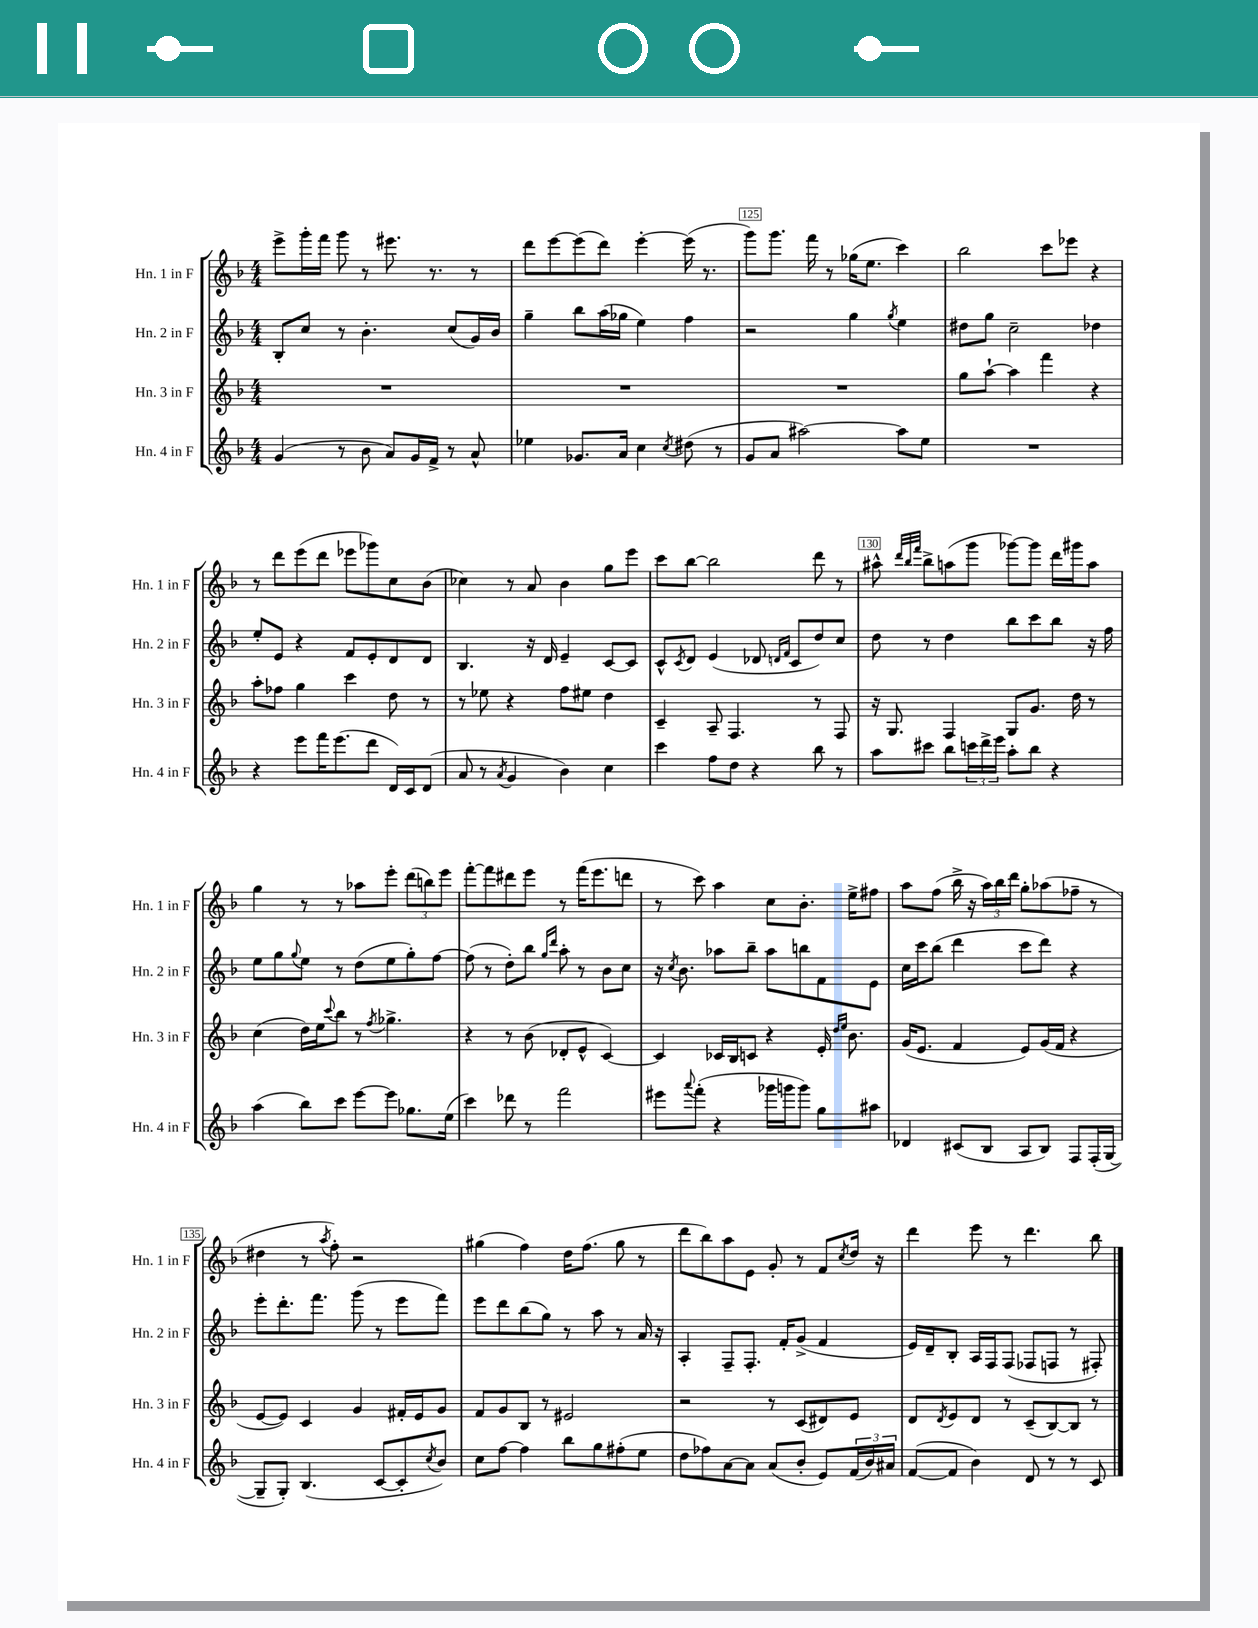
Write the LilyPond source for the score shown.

<<
\new StaffGroup <<
\new Staff = "s0" \with { instrumentName = "Hn. 1 in F" shortInstrumentName = "Hn. 1 in F" } {
    \clef treble \key f \major \numericTimeSignature \time 4/4
    e'''8-> g'''16-. f'''16 g'''8 r8 eis'''8. r8. r8 |
    d'''8 e'''8~ e'''8( d'''8) e'''4~-. e'''16( r8. |
    g'''8) g'''8. f'''16 r8 ges''16( e''8. c'''4) |
    bes''2 c'''8 ees'''8 r4 |
    r8 d'''8 e'''8( d'''8 ees'''8 ges'''8) c''8 bes'8( |
    ces''4) r8 a'8 bes'4 g''8 e'''8 |
    c'''8 bes''8~ bes''2 d'''8 r8 |
    ais''8-^ \grace { d'''32 bes''32 f'''32 } bes''8-> a''8( g'''8 ges'''8~) ges'''8 d'''16 gis'''16 a''8 |
    g''4 r8 r8 aes''8 e'''8-. \tuplet 3/2 { d'''8( b''8) e'''8 } |
    f'''8~-. f'''8 dis'''8 e'''8 r8 f'''16( e'''8. d'''8 |
    r8 c'''8) a''4 c''8 bes'8.-. e''16-> fis''8 |
    a''8 f''8( bes''16-> r16 \tuplet 3/2 { a''16) bes''16 d'''16 } g''8-. aes''8( fes''8-- r8 |
    dis''4 r8 \acciaccatura { a''8 } f''8-.) r2 |
    gis''4( f''4) d''16 f''8.( gis''8 r8 |
    d'''8 bes''8) a''8 e'8 g'8-. r8 f'8 \acciaccatura { c''8 } d''16 r16 |
    d'''4 e'''8 r8 d'''4. bes''8 \bar "|." |
}
\new Staff = "s1" \with { instrumentName = "Hn. 2 in F" shortInstrumentName = "Hn. 2 in F" } {
    \clef treble \key f \major \numericTimeSignature \time 4/4
    bes8-. c''8 r8 bes'4.-. c''8( g'16) bes'16 |
    g''4-- bes''8 a''16( ges''16 e''4) f''4 |
    r2 g''4 \acciaccatura { g''8 } e''4 |
    dis''8 g''8 c''2-- des''4 |
    e''8-. e'8 r4 f'8 e'8-. d'8 d'8 |
    bes4. r16 d'16 e'4-- c'8~ c'8 |
    c'8-^ \acciaccatura { c'8 } d'8 e'4( des'8 \grace { d'16 f'16 } c'8 d''8) c''8 |
    d''8 r8 d''4 bes''8 c'''8 bes''8 r16 f''16 |
    e''8 g''8 \appoggiatura { g''8 } e''8 r8 d''8( e''8 g''8-.) f''8~ |
    f''8( r8 d''8-.) bes''8 \grace { g''16 d'''16 } a''8-. r8 bes'8 c''8 |
    r16 \acciaccatura { c''8 } bes'8. aes''8 bes''8-- aes''8 b''8 f'8 e'8 |
    c''16 c'''16 bes''8( d'''4 c'''8 d'''8) r4 |
    e'''8-. d'''8.-. f'''8. g'''8( r8 e'''8 f'''8) |
    e'''8 d'''8 bes''8( g''8) r8 a''8 r8 a'16 r16 |
    a4-. f8-- f8.-. f'16-. g'8->( f'4 |
    e'16) d'16-- bes8-. a16 f16 f8( fes8 f8 r8 fis8-.) \bar "|." |
}
\new Staff = "s2" \with { instrumentName = "Hn. 3 in F" shortInstrumentName = "Hn. 3 in F" } {
    \clef treble \key f \major \numericTimeSignature \time 4/4
    R1 |
    R1 |
    R1 |
    g''8 a''8~-! a''4 f'''4 r4 |
    a''8-. fes''8 g''4 c'''4 d''8 r8 |
    r8 ees''8 r4 f''8 eis''8 d''4 |
    c'4-- a8-- f4. r8 f8 |
    r16 g8. f4 g8 g'8. d''16 r8 |
    c''4( d''16) e''16 \appoggiatura { c'''8 } bes''8 r8 \acciaccatura { f''8 } ges''4.-> |
    r4 r8 bes'8( des'8-. e'8-^ c'4~) |
    c'4 ces'16 bes16 c'8 r4 e'16-. \grace { d''16 e''16 } bes'8. |
    g'16( e'8. f'4 e'8) g'16( f'16 r4 |
    e'8~ e'8) c'4 g'4 fis'16-. e'16 g'8 |
    f'8 g'8 bes8 r8 eis'2 |
    r2 r8 c'8( dis'8) e'8 |
    d'8 \acciaccatura { d'8 } e'8 d'8 r8 c'8--( bes8~) bes8 r8 \bar "|." |
}
\new Staff = "s3" \with { instrumentName = "Hn. 4 in F" shortInstrumentName = "Hn. 4 in F" } {
    \clef treble \key f \major \numericTimeSignature \time 4/4
    g'4( r8 bes'8 a'8) g'16 f'16-> r8 a'8-^ |
    ees''4 ges'8. a'16 c''4 \acciaccatura { c''8 } dis''8( r8 |
    g'8 a'8 ais''2~) ais''8 e''8 |
    R1 |
    r4 e'''8 f'''16 e'''8.( d'''8 d'16) c'16 d'8( |
    a'8 r8 \acciaccatura { a'8 } g'4 bes'4) c''4 |
    c'''4 f''8 d''8 r4 bes''8 r8 |
    a''8 cis'''8 bes''8 \tuplet 3/2 { c'''16 d'''16-> e'''16 } a''8-. bes''8 r4 |
    a''4( bes''8) c'''8 e'''8~ e'''8 ges''8. e''16( |
    c'''4) des'''8 r8 f'''2 |
    eis'''8 \appoggiatura { a'''8 } f'''8-.( r4 ges'''16 g'''16 g'''8) g''8 ais''8 |
    des'4 cis'8( bes8 a8 bes8) f8 f16-.( g16~ |
    g8-- g8-.) bes4.( c'8~ c'8-. \acciaccatura { c''8 } bes'8) |
    c''8 f''8~ f''4 bes''8 g''8 fis''8-.( e''8 |
    d''8 fes''8) a'8~ a'8 a'8( bes'8-. e'8) \tuplet 3/2 { f'16( bes'16) ais'16 } |
    f'8~( f'8 bes'4) d'8 r8 r8 c'8 \bar "|." |
}
>>
>>
\layout { \context { \Score currentBarNumber = #123 \override BarNumber.break-visibility = ##(#f #t #t) barNumberVisibility = #(every-nth-bar-number-visible 5) \override BarNumber.stencil = #(make-stencil-boxer 0.1 0.3 ly:text-interface::print) } }
